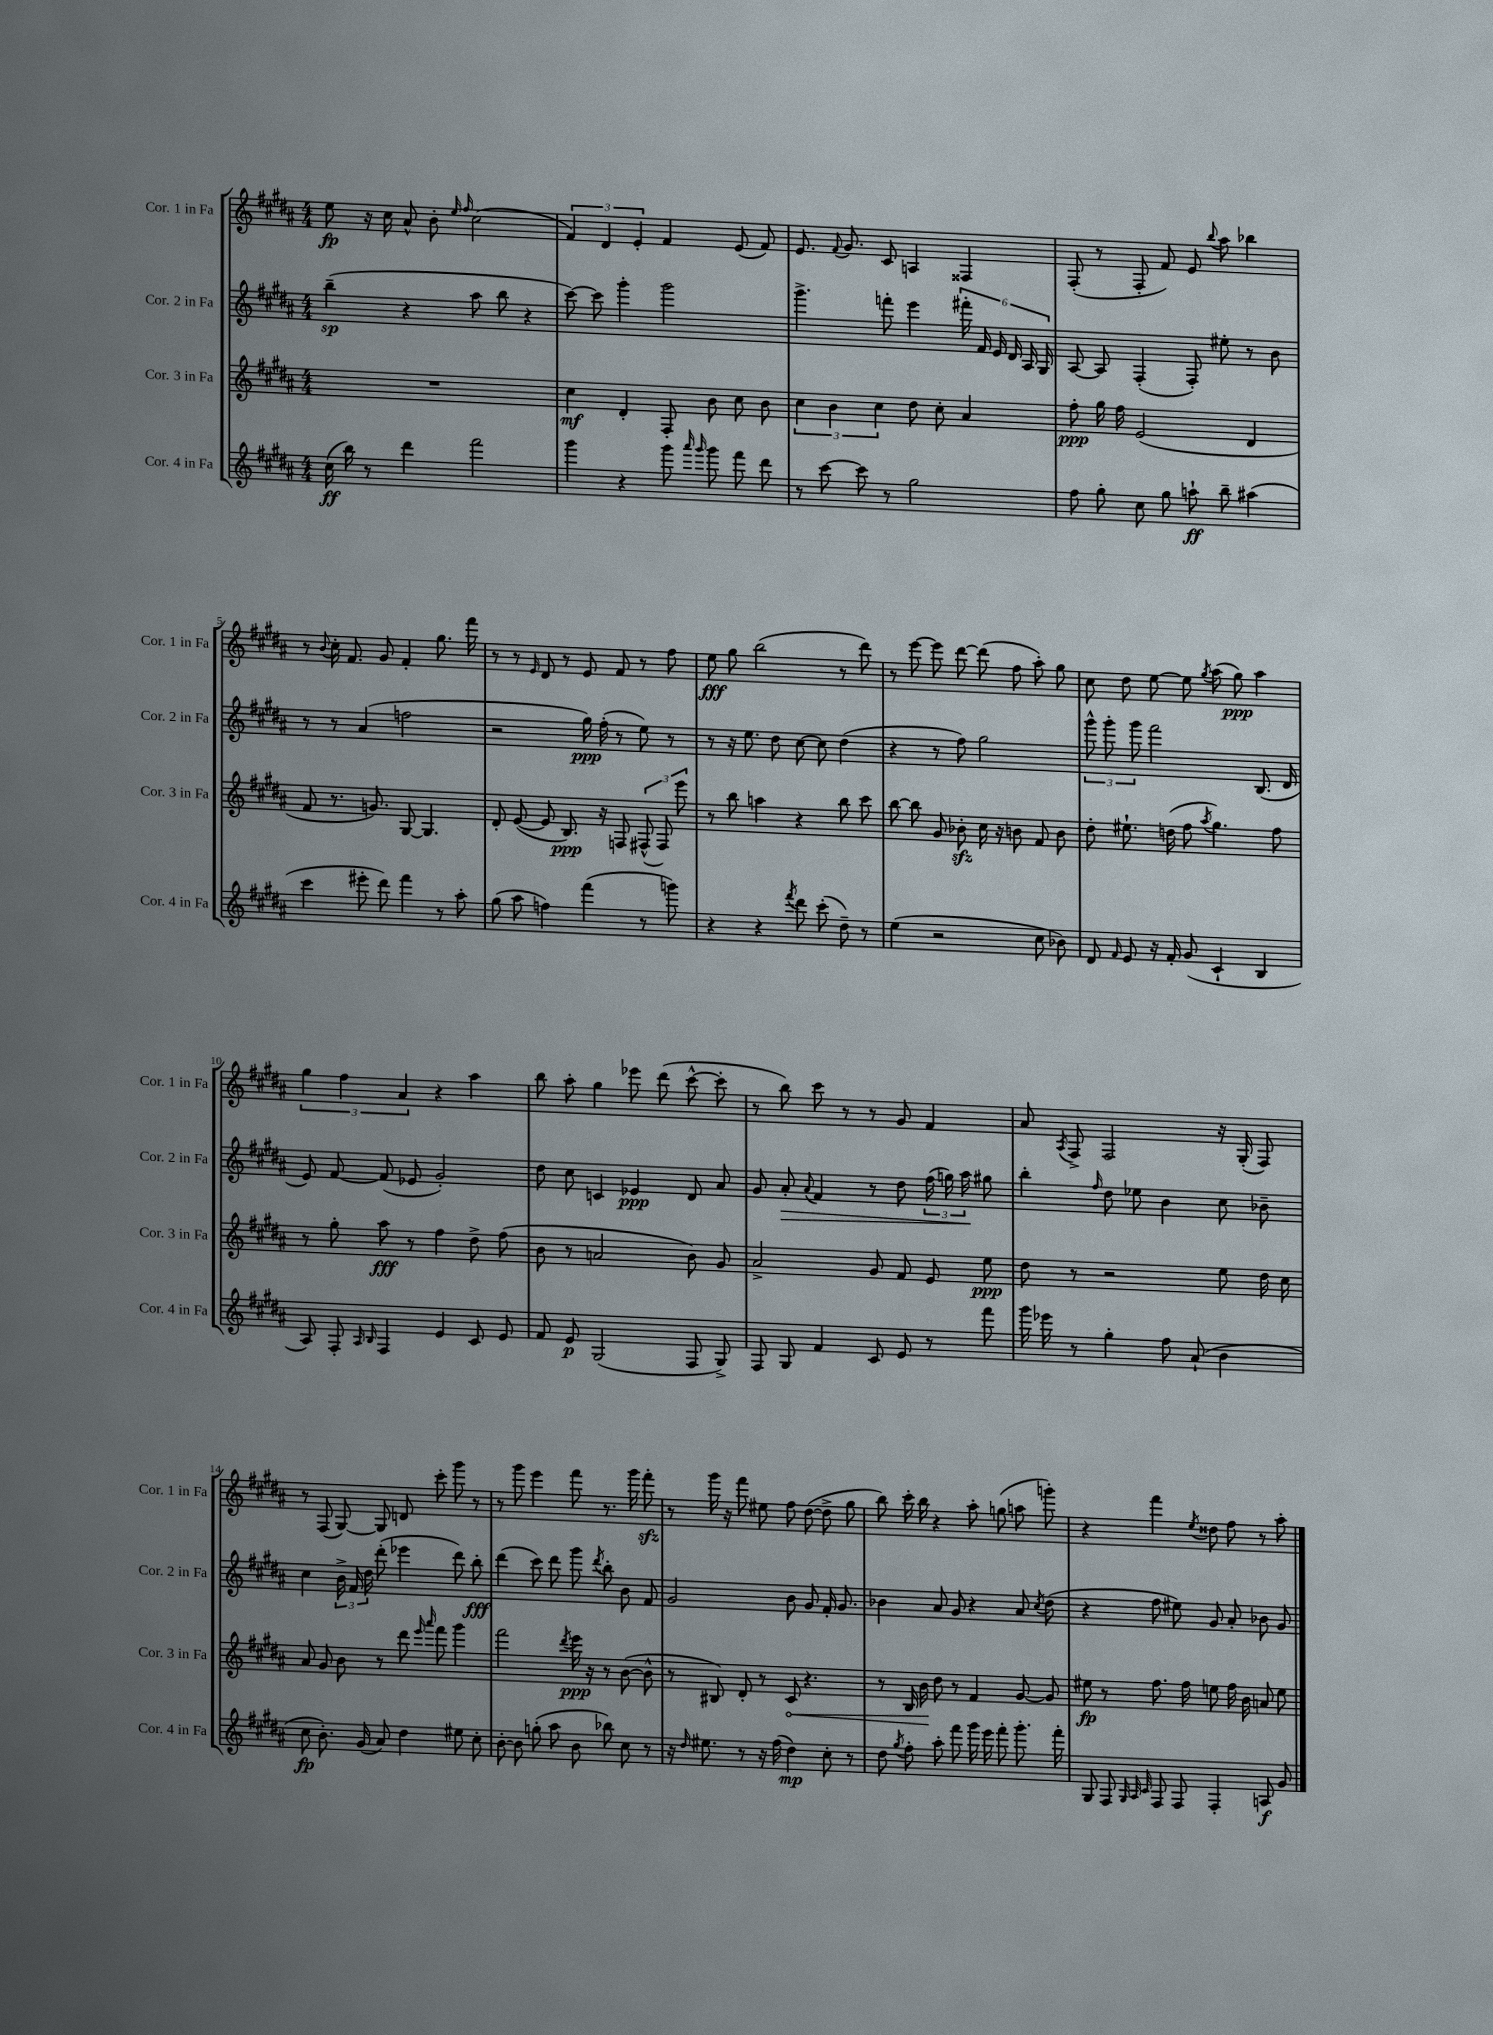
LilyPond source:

<<
\new StaffGroup <<
\new Staff = "s0" \with { instrumentName = "Cor. 1 in Fa" shortInstrumentName = "Cor. 1 in Fa" } {
    \clef treble \key b \major \numericTimeSignature \time 4/4
    \autoBeamOff e''8\fp r16 cis''16 ais'8-^ b'8-. \grace { e''16 fis''16 } cis''2( |
    \tuplet 3/2 { fis'4) dis'4 e'4-. } fis'4 e'8( fis'8) |
    e'8. \appoggiatura { fis'8 } gis'8. cis'8 a4 fisis4 |
    fis8-.( r8 fis8-. fis'8) e'8 \appoggiatura { b''8 } ais''8 bes''4 |
    r8 \appoggiatura { b'8 } cis''16-. fis'8. gis'8 fis'4-. gis''8. fis'''16 |
    r8 r8 \grace { e'16 } dis'8 r8 e'8 fis'8 r8 fis''8 |
    e''8\fff gis''8 b''2( r8 dis'''8) |
    r8 e'''8~ e'''8 dis'''8~ dis'''8( fis''8 ais''8-.) gis''8 |
    cis''8 dis''8 e''8~ e''8 \acciaccatura { gis''8 } ais''8( gis''8\ppp) ais''4 |
    \tuplet 3/2 { gis''4 fis''4 ais'4 } r4 ais''4 |
    b''8 ais''8-. gis''4 ees'''8 dis'''8( cis'''8~-^ cis'''8-. |
    r8 b''8) cis'''8 r8 r8 gis'8 fis'4 |
    ais'8 \acciaccatura { ais8 } fis8-> fis2 r16 gis16-.( fis8) |
    r8 fis8( gis8~) gis8 d'8 cis'''8-. gis'''8 r8 |
    r8 gis'''8 e'''4 fis'''8 r8. gis'''16 fis'''8-.\sfz |
    r8 gis'''16 r16 fis'''8 eis''8 fis''8 dis''8~( dis''8-> gis''8 |
    b''8) cis'''16-. b''16 r4 ais''8-. g''8( a''8 g'''8-.) |
    r4 fis'''4 \acciaccatura { e''8 } disis''8 fis''8 r8 ais''8-. \bar "|." |
}
\new Staff = "s1" \with { instrumentName = "Cor. 2 in Fa" shortInstrumentName = "Cor. 2 in Fa" } {
    \clef treble \key b \major \numericTimeSignature \time 4/4
    \autoBeamOff b''4--\sp( r4 ais''8 b''8 r4 |
    cis'''8~) cis'''8 gis'''4-. gis'''2 |
    gis'''4.-> f'''8-. e'''4 \tuplet 6/4 { fis'''16-. fis'16 e'16 dis'16 ais16 gis16 } |
    ais8~ ais8 fis4-.( fis8-.) eis''8-. r8 b'8 |
    r8 r8 ais'4( f''2 |
    r2 gis''16\ppp) fis''16-.( r8 e''8) r8 |
    r8 r16 e''8. dis''8 cis''8~ cis''8 dis''4( |
    r4 r8 fis''8) gis''2 |
    \tuplet 3/2 { gis'''8-^ gis'''8-. gis'''8 } fis'''2 b8.( dis'16 |
    e'8) fis'8~ fis'8( ees'8 gis'2-.) |
    dis''8 cis''8 c'4 ees'4\ppp dis'8 ais'8 |
    gis'8 ais'8-.\> \appoggiatura { ais'8 } fis'4 r8 dis''8 \tuplet 3/2 { fis''16( g''16) ais''16\! } gis''8 |
    b''4-. \grace { fis''16 } dis''8 ees''8 b'4 cis''8 bes'8-- |
    cis''4 \tuplet 3/2 { b'16-> fis'16 dis''16 } dis'''8-.( ees'''4 dis'''8) b''8-.\fff |
    dis'''4( cis'''8) dis'''8 gis'''8 \acciaccatura { dis'''8 } b''8-. b'8 fis'8 |
    gis'2 b'8 gis'8 fis'16-. gis'8. |
    bes'4 ais'8 gis'8 r4 ais'8 \acciaccatura { cis''8 } dis''8( |
    r4 fis''8 eis''8) gis'8 ais'8-. bes'8 gis'8 \bar "|." |
}
\new Staff = "s2" \with { instrumentName = "Cor. 3 in Fa" shortInstrumentName = "Cor. 3 in Fa" } {
    \clef treble \key b \major \numericTimeSignature \time 4/4
    \autoBeamOff R1 |
    cis''4\mf dis'4-. fis8-. b'8 cis''8 b'8 |
    \tuplet 3/2 { cis''4 b'4 cis''4 } dis''8 cis''8-. ais'4 |
    fis''8-.\ppp gis''16 fis''16 e'2( dis'4 |
    fis'8 r8. g'8.) gis8~ gis4. |
    dis'8-. e'8~( e'8 b8.\ppp) r16 f8 \tuplet 3/2 { fis8-^( fis8) e'''8 } |
    r8 b''8 a''4 r4 b''8 cis'''8 |
    b''8~ b''8 gis'8 bes'8-.\sfz cis''16 r16 b'8 fis'8 b'8 |
    dis''8-. eis''8.-! d''16( fis''8 \acciaccatura { ais''8 } gis''4.) fis''8 |
    r8 gis''8-. ais''8\fff r8 fis''4 dis''8-> fis''8( |
    b'8 r8 a'2 b'8) gis'8 |
    ais'2-> gis'8 fis'8 e'8 e''8\ppp |
    dis''8 r8 r2 e''8 dis''16 cis''16 |
    ais'8 gis'8 b'8 r8 dis'''8 \grace { e'''16 ais'''16 } fis'''8 gis'''4 |
    fis'''2 \acciaccatura { dis'''8 } e'''16\ppp r16 r8 b'8~( b'8-^ |
    r8 bis8) dis'8-. r8 \once \override Hairpin.circled-tip = ##t cis'8\< r4. |
    r8 b16 b'16\! dis''8 r8 fis'4 gis'8~ gis'8 |
    eis''8\fp r8 fis''8. fis''16 e''8 fis''16 b'16 a'8 e''8 \bar "|." |
}
\new Staff = "s3" \with { instrumentName = "Cor. 4 in Fa" shortInstrumentName = "Cor. 4 in Fa" } {
    \clef treble \key b \major \numericTimeSignature \time 4/4
    \autoBeamOff cis''16\ff( b''16) r8 dis'''4 fis'''2 |
    gis'''4 r4 gis'''8 \grace { ais'''16 gis'''16 } gis'''8 fis'''8 dis'''8 |
    r8 cis'''8~ cis'''8 r8 gis''2 |
    fis''8 gis''8-. cis''8 gis''8 a''8-!\ff b''8-- ais''4( |
    cis'''4 eis'''8-. dis'''8) fis'''4 r8 ais''8-. |
    gis''8( ais''8 f''4) fis'''4( r8 g'''8) |
    r4 r4 \acciaccatura { fis'''8 } dis'''8 cis'''8-.( dis''8--) r8 |
    e''4( r2 cis''8 bes'8) |
    dis'8 \grace { fis'16 } e'8 r16 fis'16-. gis'8( cis'4-! b4 |
    ais8) fis8-. \grace { ais16 b16 } fis4 e'4 cis'8 e'8 |
    fis'8 e'8\p gis2( fis8 gis8->) |
    fis8 gis8 fis'4 cis'8 e'8 r8 fis'''8 |
    gis'''16 ees'''16 r8 gis''4-. fis''8 ais'8-!( b'4 |
    cis''8\fp b'8.-.) gis'16( ais'8) dis''4 eis''8 cis''8-. |
    b'8~-. b'8 g''8-.( ais''8 b'8 bes''8) cis''8 r8 |
    r16 \grace { dis''16 } eis''8. r8 r16 fis''16( dis''4\mp) cis''8-. r8 |
    dis''8 \acciaccatura { gis''8 } fis''8-. ais''8-. fis'''8 gis'''16 e'''16 fis'''8-. gis'''8.-. fis'''16-. |
    gis8 fis8 \grace { gis32 ais32 cis'32 } fis8 fis8 fis4-. a8\f gis'8 \bar "|." |
}
>>
>>
